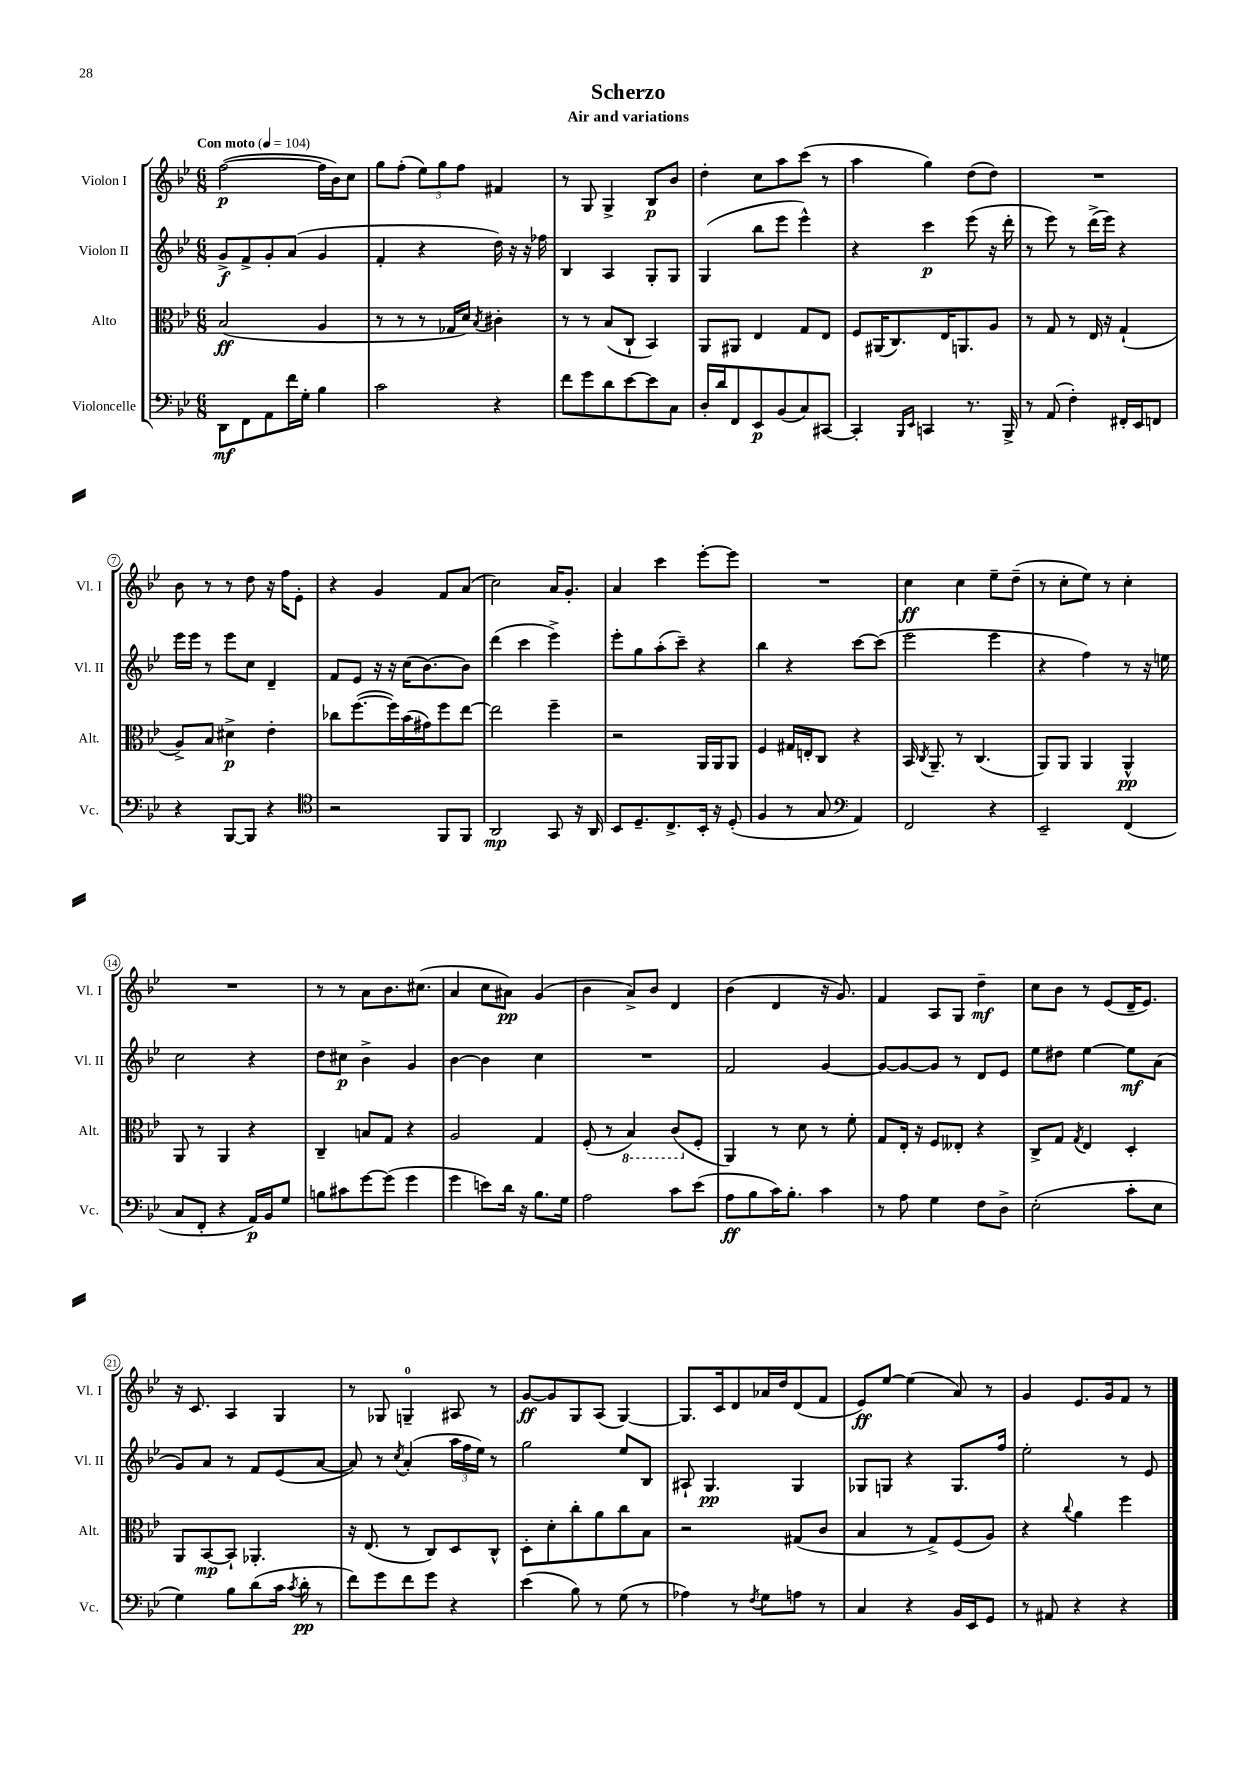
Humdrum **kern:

**kern	**dynam	**kern	**dynam	**kern	**dynam	**kern	**dynam
*part4	*part4	*part3	*part3	*part2	*part2	*part1	*part1
*staff4	*staff4	*staff3	*staff3	*staff2	*staff2	*staff1	*staff1
*I"Violoncelle	*	*I"Alto	*	*I"Violon II	*	*I"Violon I	*
*I'Vc.	*	*I'Alt.	*	*I'Vl. II	*	*I'Vl. I	*
*clefF4	*	*clefC3	*	*clefG2	*	*clefG2	*
*k[b-e-]	*	*k[b-e-]	*	*k[b-e-]	*	*k[b-e-]	*
*M6/8	*	*M6/8	*	*M6/8	*	*M6/8	*
*MM104	*	*MM104	*	*MM104	*	*MM104	*
=1	=1	=1	=1	=1	=1	=1	=1
!	!	!	!	!	!	!LO:TX:a:B:t=Con moto	!
8DD\L	mf	(2B-/	ff	8g^/L	f	([2ff\	p
8FF\	.	.	.	8f^/	.	.	.
8AA\	.	.	.	8g'/	.	.	.
16f\L	.	.	.	(8a/J	.	.	.
16G'\JJ	.	.	.	.	.	.	.
4B-\	.	4A/	.	4g/	.	16ff\LL]	.
.	.	.	.	.	.	16b-\J)	.
.	.	.	.	.	.	8cc\J	.
=2	=2	=2	=2	=2	=2	=2	=2
2c\	.	8r	.	4f'/	.	8gg\L	.
.	.	8r	.	.	.	(8ff'\J	.
.	.	8r	.	4r	.	12ee-\L)	.
.	.	.	.	.	.	12gg\	.
.	.	16G-X/LL	.	.	.	.	.
.	.	.	.	.	.	12ff\J	.
.	.	16d/JJ)	.	.	.	.	.
.	.	8qB-/	.	.	.	.	.
4r	.	4c#X'\	.	16dd\)	.	4f#X/	.
.	.	.	.	16r	.	.	.
.	.	.	.	16r	.	.	.
.	.	.	.	16ff-X\	.	.	.
=3	=3	=3	=3	=3	=3	=3	=3
8f\L	.	8r	.	4B-/	.	8r	.
8g\	.	8r	.	.	.	8G/	.
8d\	.	(8B-/L	.	4A/	.	4G^/	.
[8e-\	.	8C`/J	.	.	.	.	.
8e-\]	.	4BB-/)	.	8G'/L	.	8B-/L	p
8C\J	.	.	.	8G/J	.	8b-/J	.
=4	=4	=4	=4	=4	=4	=4	=4
16D'/LL	.	8AA/L	.	(4G/	.	4dd'\	.
16d/J	.	.	.	.	.	.	.
8FF/	.	8AA#X/J	.	.	.	.	.
8EE-/	p	4E-/	.	8bb-\L	.	8cc\L	.
(8BB-/	.	.	.	8eee-\J	.	8aa\	.
8C/)	.	8G/L	.	4eee-^^\)	.	(8ccc\J	.
[8CC#X/J	.	8E-/J	.	.	.	8r	.
=5	=5	=5	=5	=5	=5	=5	=5
4CC#'/]	.	8F/L	.	4r	.	4aa\	.
.	.	(16AA#X/K	.	.	.	.	.
.	.	8.C/)	.	.	.	.	.
16qqBBB-/LL	.	.	.	.	.	.	.
16qqEE-/JJ	.	.	.	.	.	.	.
4CCn/	.	.	.	4ccc\	p	4gg\)	.
.	.	16E-/K	.	.	.	.	.
.	.	8.AAn/	.	.	.	.	.
8.r	.	.	.	(8eee-\	.	(8dd\L	.
.	.	8A/J	.	16r	.	8dd\J)	.
16BBB-^/	.	.	.	16ddd'\	.	.	.
=6	=6	=6	=6	=6	=6	=6	=6
8r	.	8r	.	8r	.	2.r	.
(8AA/	.	8G/	.	8eee-\)	.	.	.
4F'\)	.	8r	.	8r	.	.	.
.	.	16E-/	.	(16ddd^\LL	.	.	.
.	.	16r	.	16eee-\JJ)	.	.	.
16FF#X'/LL	.	(4G`/	.	4r	.	.	.
16EE-/J	.	.	.	.	.	.	.
8FFn/J	.	.	.	.	.	.	.
!!LO:LB:g=z
=7	=7	=7	=7	=7	=7	=7	=7
4r	.	8A^/L)	.	16eee-\LL	.	8b-\	.
.	.	.	.	16eee-\JJ	.	.	.
.	.	8B-/J	.	8r	.	8r	.
[8BBB-/L	.	4d#X^\	p	8eee-\L	.	8r	.
8BBB-/J]	.	.	.	8cc\J	.	8dd\	.
4r	.	4e-'\	.	4d~/	.	16r	.
.	.	.	.	.	.	16ff\KL	.
.	.	.	.	.	.	8e-'\J	.
=8	=8	=8	=8	=8	=8	=8	=8
*clefC4	*	*	*	*	*	*	*
2r	.	8cc-X\L	.	8f/L	.	4r	.
.	.	([8.ff\	.	8e-/J	.	.	.
.	.	.	.	16r	.	4g/	.
.	.	16ff\L])	.	16r	.	.	.
.	.	(16b-\	.	(16cc\KL	.	.	.
.	.	16g#X\J)	.	[8.b-\)	.	.	.
8FF/L	.	8ff\	.	.	.	8f/L	.
8FF/J	.	[8ee-\J	.	8b-\J]	.	(8a/J	.
=9	=9	=9	=9	=9	=9	=9	=9
2AA/	mp	2ee-\]	.	(4ddd\	.	2cc\)	.
.	.	.	.	4ccc\	.	.	.
8GG/	.	4ff~\	.	4eee-^\)	.	16a/KL	.
.	.	.	.	.	.	8.g'/J	.
16r	.	.	.	.	.	.	.
16AA/	.	.	.	.	.	.	.
=10	=10	=10	=10	=10	=10	=10	=10
8BB-/L	.	2r	.	8eee-'\L	.	4a/	.
8.D~/	.	.	.	8gg\	.	.	.
.	.	.	.	(8aa'\	.	4ccc\	.
8.C^/	.	.	.	.	.	.	.
.	.	.	.	8ccc~\J)	.	.	.
16BB-'/Jk	.	16AA/LL	.	4r	.	[8eee-'\L	.
16r	.	16AA/J	.	.	.	.	.
(8D'/	.	8AA/J	.	.	.	8eee-\J]	.
=11	=11	=11	=11	=11	=11	=11	=11
4F/	.	4F/	.	4bb-\	.	2.r	.
8r	.	16G#X/LL	.	4r	.	.	.
.	.	16En'/J	.	.	.	.	.
8G/	.	8C/J	.	.	.	.	.
*clefF4	*	*	*	*	*	*	*
4AA/)	.	4r	.	[8ccc\L	.	.	.
.	.	.	.	(8ccc\J]	.	.	.
=12	=12	=12	=12	=12	=12	=12	=12
2FF/	.	16BB-/	.	2eee-\	.	4cc\	ff
.	.	8qC/	.	.	.	.	.
.	.	8.AA~/	.	.	.	.	.
.	.	8r	.	.	.	4cc\	.
.	.	(4.C/	.	.	.	.	.
4r	.	.	.	4eee-\	.	8ee-~\L	.
.	.	.	.	.	.	(8dd~\J	.
=13	=13	=13	=13	=13	=13	=13	=13
2EE-~/	.	8AA/L)	.	4r	.	8r	.
.	.	8AA/J	.	.	.	8cc'\L	.
.	.	4AA/	.	4ff\)	.	8ee-\J)	.
.	.	.	.	.	.	8r	.
(4FF/	.	4AA^^/	pp	8r	.	4cc'\	.
.	.	.	.	16r	.	.	.
.	.	.	.	16een\	.	.	.
!!LO:LB:g=z
=14	=14	=14	=14	=14	=14	=14	=14
8C/L	.	8AA/	.	2cc\	.	2.r	.
8FF'/J	.	8r	.	.	.	.	.
4r	.	4AA/	.	.	.	.	.
16AA/LL)	p	4r	.	4r	.	.	.
16BB-/J	.	.	.	.	.	.	.
8G/J	.	.	.	.	.	.	.
=15	=15	=15	=15	=15	=15	=15	=15
8Bn\L	.	4C~/	.	8dd\L	.	8r	.
8c#X\	.	.	.	8cc#X\J	p	8r	.
[8g\	.	8Bn/L	.	4b-^\	.	8a\L	.
(8g\J]	.	8G/J	.	.	.	8.b-\	.
4g\	.	4r	.	4g/	.	.	.
.	.	.	.	.	.	(8.cc#X\J	.
=16	=16	=16	=16	=16	=16	=16	=16
4g\	.	2A/	.	[4b-\	.	4a/	.
8en\L)	.	.	.	4b-\]	.	8cc\L	.
16d\Jk	.	.	.	.	.	8a#X\J)	pp
16r	.	.	.	.	.	.	.
8.B-\L	.	4G/	.	4cc\	.	(4g/	.
16G\Jk	.	.	.	.	.	.	.
=17	=17	=17	=17	=17	=17	=17	=17
2A\	.	(8F'/	.	2.r	.	4b-\	.
.	.	8r	.	.	.	.	.
*	*	*8ba	*	*	*	*	*
.	.	4BB-/)	.	.	.	8a^/L)	.
.	.	.	.	.	.	8b-/J	.
8c\L	.	(8C/L	.	.	.	4d/	.
*	*	*X8ba	*	*	*	*	*
(8e-\J	.	8F'/J	.	.	.	.	.
=18	=18	=18	=18	=18	=18	=18	=18
8A\L	ff	4AA/)	.	2f/	.	(4b-\	.
8B-\	.	.	.	.	.	.	.
16c\K)	.	8r	.	.	.	4d/	.
8.B-'\J	.	.	.	.	.	.	.
.	.	8d\	.	.	.	.	.
4c\	.	8r	.	[4g/	.	16r	.
.	.	.	.	.	.	8.g/)	.
.	.	8f'\	.	.	.	.	.
=19	=19	=19	=19	=19	=19	=19	=19
8r	.	8G/L	.	8g/L_	.	4f/	.
8A\	.	16E-'/Jk	.	8g/_	.	.	.
.	.	16r	.	.	.	.	.
4G\	.	8F/L	.	8g/J]	.	8A/L	.
.	.	8E--X'/J	.	8r	.	8G/J	.
8F\L	.	4r	.	8d/L	.	4dd~\	mf
8D^\J	.	.	.	8e-/J	.	.	.
=20	=20	=20	=20	=20	=20	=20	=20
(2E-'\	.	8C^/L	.	8ee-\L	.	8cc\L	.
.	.	8G/J	.	8dd#X\J	.	8b-\J	.
.	.	8qG/	.	.	.	.	.
.	.	4E-/	.	[4ee-\	.	8r	.
.	.	.	.	.	.	(8e-/L	.
8c'\L	.	4D'/	.	8ee-\L]	mf	16d~/K	.
.	.	.	.	.	.	8.e-/J)	.
8E-\J	.	.	.	(8a\J	.	.	.
!!LO:LB:g=z
=21	=21	=21	=21	=21	=21	=21	=21
4G\)	.	8AA/L	.	8g/L)	.	16r	.
.	.	.	.	.	.	8.c/	.
.	.	[8BB-/	mp	8a/J	.	.	.
8B-\L	.	8BB-`/J]	.	8r	.	4A/	.
(8d\	.	4.AA-X'/	.	8f/L	.	.	.
16c\Jk	.	.	.	(8e-/	.	4G/	.
8qc/	.	.	.	.	.	.	.
16d'\	pp	.	.	.	.	.	.
8r	.	.	.	[8a/J	.	.	.
=22	=22	=22	=22	=22	=22	=22	=22
8f\L)	.	16r	.	8a/])	.	8r	.
.	.	(8.E-/	.	.	.	.	.
8g\	.	.	.	8r	.	8G-X/	.
.	.	.	.	8qcc/	.	.	.
8f\	.	8r	.	(4a'/	.	4Gn~/	.
8g\J	.	8C/L)	.	.	.	.	.
4r	.	8D/	.	24aa\LL	.	8A#X/	.
.	.	.	.	24ff\	.	.	.
.	.	.	.	24ee-\JJ)	.	.	.
.	.	8C^^/J	.	8r	.	8r	.
=23	=23	=23	=23	=23	=23	=23	=23
(4e-\	.	8D'\L	.	2gg\	.	[8g/L	ff
.	.	8d'\	.	.	.	8g/]	.
8B-\)	.	8cc'\	.	.	.	8G/	.
8r	.	8a\	.	.	.	(8A/J	.
(8G\	.	8cc\	.	8ee-/L	.	[4G/)	.
8r	.	8B-\J	.	8B-/J	.	.	.
=24	=24	=24	=24	=24	=24	=24	=24
4A-X\)	.	2r	.	8A#X`/	.	8.G/L]	.
.	.	.	.	4.G/	pp	.	.
.	.	.	.	.	.	16c/k	.
8r	.	.	.	.	.	8d/	.
8qF/	.	.	.	.	.	.	.
8G\L	.	.	.	.	.	16a-X/L	.
.	.	.	.	.	.	16dd/J	.
8An\J	.	(8G#X/L	.	4G/	.	(8d/	.
8r	.	8c/J	.	.	.	8f/J	.
=25	=25	=25	=25	=25	=25	=25	=25
4C/	.	4B-/	.	8G-X/L	.	8e-/L)	ff
.	.	.	.	8Gn/J	.	[8ee-/J	.
4r	.	8r	.	4r	.	(4ee-\]	.
.	.	8G^/L)	.	.	.	.	.
16BB-/LL	.	(8F/	.	8.G/L	.	8a/)	.
16EE-/J	.	.	.	.	.	.	.
8GG/J	.	8A/J)	.	.	.	8r	.
.	.	.	.	16ff/Jk	.	.	.
=26	=26	=26	=26	=26	=26	=26	=26
8r	.	4r	.	2ee-'\	.	4g/	.
8AA#X/	.	.	.	.	.	.	.
.	.	8qqcc/	.	.	.	.	.
4r	.	4a\	.	.	.	8.e-/L	.
.	.	.	.	.	.	16g/k	.
4r	.	4ff\	.	8r	.	8f/J	.
.	.	.	.	8e-/	.	8r	.
==	==	==	==	==	==	==	==
*-	*-	*-	*-	*-	*-	*-	*-
